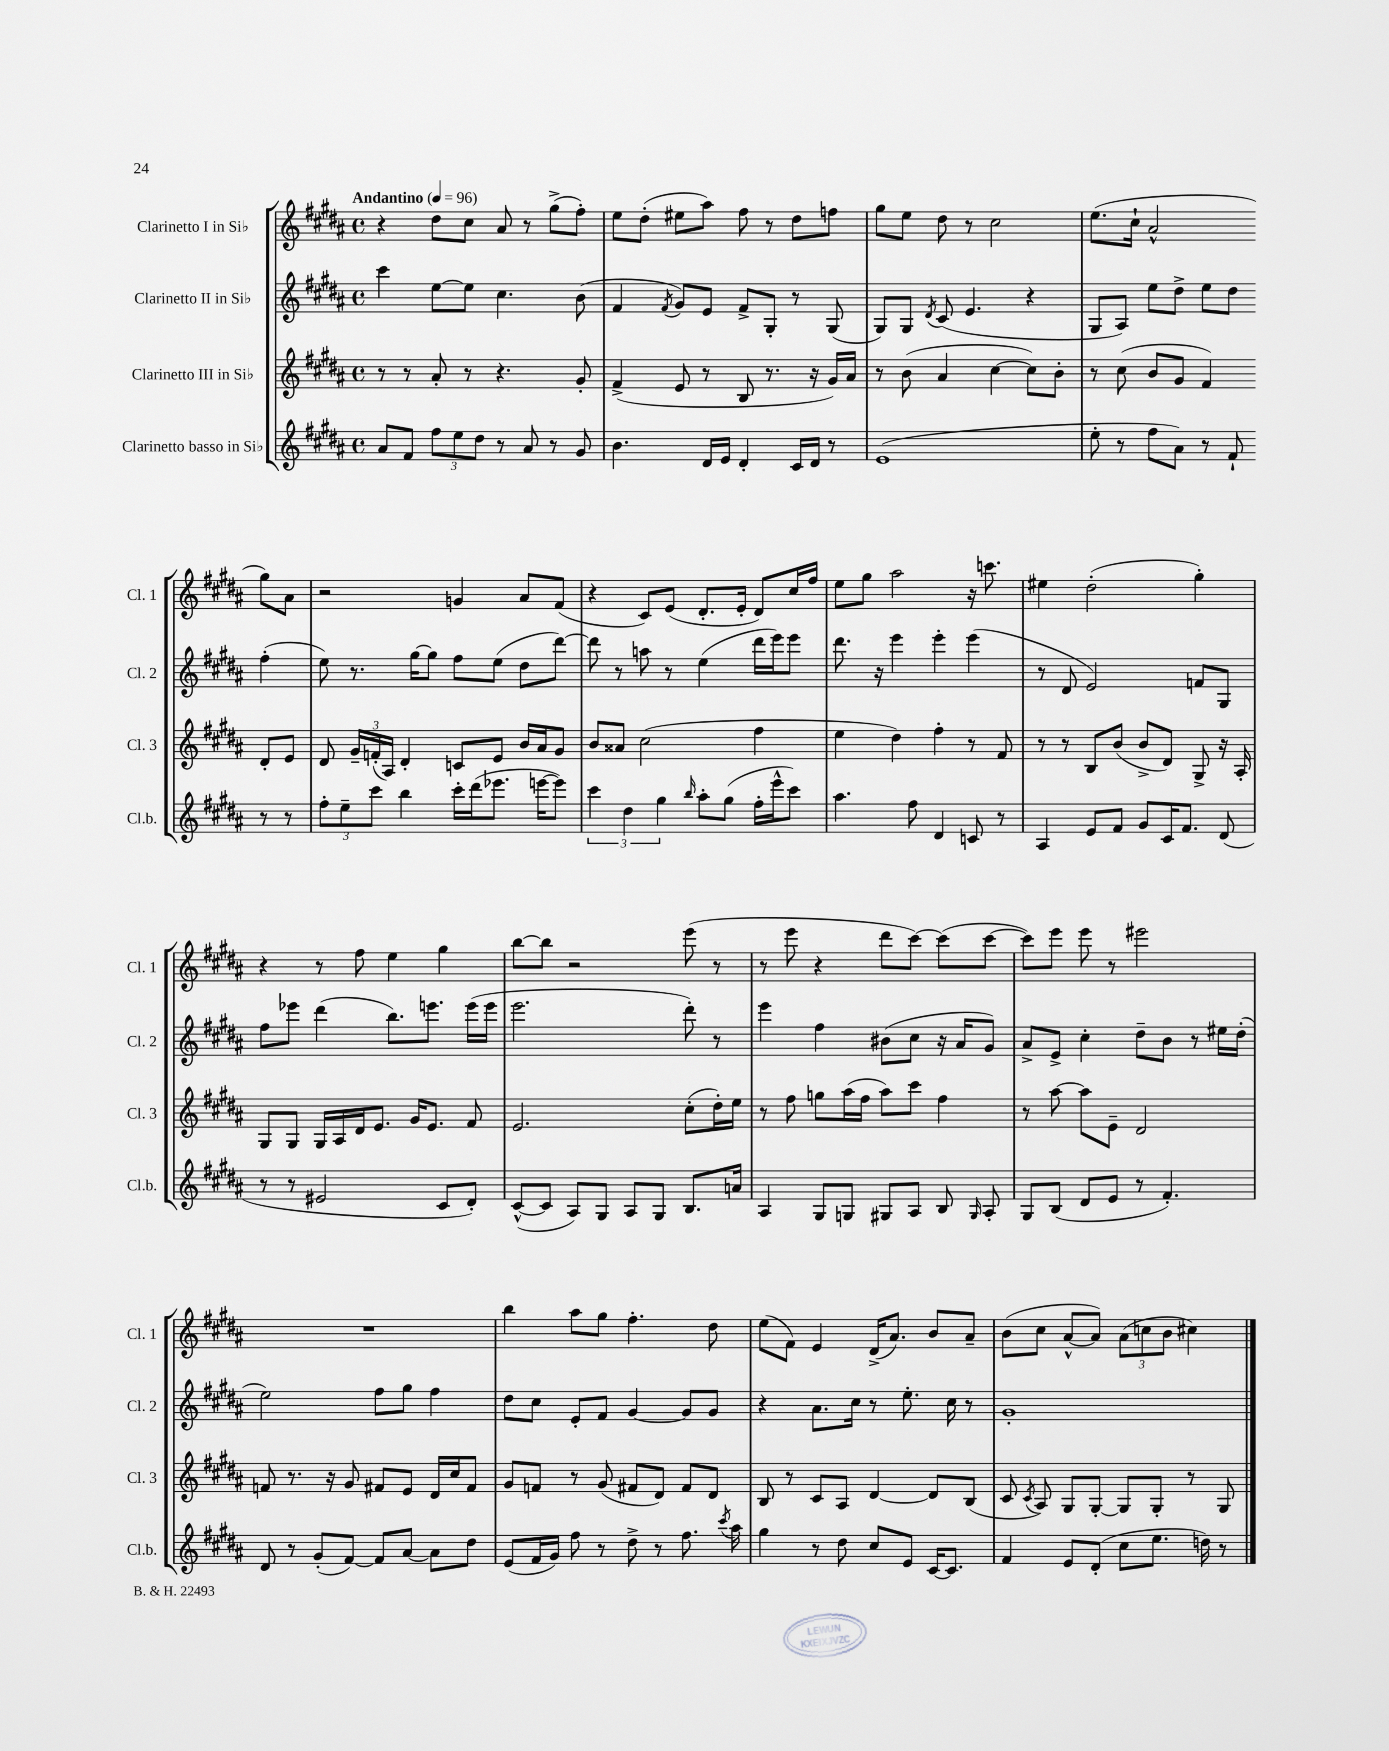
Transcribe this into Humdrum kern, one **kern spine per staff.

**kern	**kern	**kern	**kern
*part4	*part3	*part2	*part1
*staff4	*staff3	*staff2	*staff1
*I"Clarinetto basso in Si♭	*I"Clarinetto III in Si♭	*I"Clarinetto II in Si♭	*I"Clarinetto I in Si♭
*I'Cl.b.	*I'Cl. 3	*I'Cl. 2	*I'Cl. 1
*clefG2	*clefG2	*clefG2	*clefG2
*k[f#c#g#d#a#]	*k[f#c#g#d#a#]	*k[f#c#g#d#a#]	*k[f#c#g#d#a#]
*M4/4	*M4/4	*M4/4	*M4/4
*met(c)	*met(c)	*met(c)	*met(c)
*MM96	*MM96	*MM96	*MM96
=1	=1	=1	=1
!	!	!	!LO:TX:a:B:t=Andantino
8a#/L	8r	4ccc#\	4r
8f#/J	8r	.	.
12ff#\L	8a#'/	[8ee\L	8dd#\L
12ee\	.	.	.
.	8r	8ee\J]	8cc#\J
12dd#\J	.	.	.
8r	4.r	4.cc#\	8a#/
8a#/	.	.	8r
8r	.	.	(8gg#^\L
8g#/	8g#'/	(8b\	8ff#'\J)
=2	=2	=2	=2
4.b\	(4f#^/	4f#/	8ee\L
.	.	.	(8dd#'\J
.	.	8qf#/	.
.	8e/	8g#/L)	8ee#X\L
16d#/LL	8r	8e/J	8aa#\J)
16e/JJ	.	.	.
4d#'/	8B/	8f#^/L	8ff#\
.	8.r	8G#'/J	8r
16c#/LL	.	8r	8dd#\L
16d#/JJ	16r	.	.
8r	16g#/LL)	(8G#/	8ffn\J
.	16a#/JJ	.	.
=3	=3	=3	=3
(1e	8r	8G#/L)	8gg#\L
.	(8b\	8G#/J	8ee\J
.	.	8qd#/	.
.	4a#/	(8c#/	8dd#\
.	.	4.e/	8r
.	[4cc#\	.	2cc#\
.	8cc#\L])	4r	.
.	8b'\J	.	.
=4	=4	=4	=4
8ee'\	8r	8G#/L	(8.ee\L
8r	(8cc#\	8A#/J)	.
.	.	.	16cc#`\Jk
8ff#\L	8b/L	8ee\L	2a#^^/
8a#\J)	8g#/J	8dd#^\J	.
8r	4f#/)	8ee\L	.
8f#`/	.	8dd#\J	.
8r	8d#'/L	(4ff#'\	8gg#\L)
8r	8e/J	.	8a#\J
!!LO:LB:g=z
=5	=5	=5	=5
12ff#'\L	8d#/	8ee\)	2r
12ee~\	.	.	.
.	24g#~/LL	8.r	.
12ccc#\J	(24fn'/	.	.
.	24A#/JJ)	.	.
4bb\	4d#'/	.	.
.	.	[16gg#\KL	.
.	.	8gg#\J]	.
16ccc#'\LL	8cn/L	8ff#\L	4gn/
(16ddd#\J	.	.	.
8.eee-X\J	8e/J	(8ee\J	.
.	16b/LL	8dd#\L	8a#/L
[16eeen\KL	16a#/J	.	.
8eee\J])	8g#/J	[8ddd#\J)	(8f#/J
=6	=6	=6	=6
6ccc#\	8b/L	8ddd#\]	4r
.	8a##X/J	8r	.
6dd#\	.	.	.
.	(2cc#\	8aan\	8c#/L)
6gg#\	.	.	.
.	.	8r	(8e/J
16qqbb/	.	.	.
8aa#'\L	.	(4ee\	8.d#'/L
(8gg#\J	.	.	.
.	.	.	16e'/Jk
16ff#'\LL	4ff#\	16ddd#\LL	8d#/L)
16eee^^\J	.	16eee\J)	.
8ccc#\J)	.	8eee\J	16cc#/L
.	.	.	16ff#/JJ
=7	=7	=7	=7
4.aa#\	4ee\	8.ddd#\	8ee\L
.	.	.	8gg#\J
.	.	16r	.
.	4dd#\)	4eee\	2aa#\
8ff#\	.	.	.
4d#/	4ff#'\	4eee'\	.
8cn/	8r	(4eee\	16r
.	.	.	8.cccn\
8r	8f#/	.	.
=8	=8	=8	=8
4A#/	8r	8r	4ee#X\
.	8r	8d#/	.
8e/L	8B/L	2e/)	(2dd#'\
8f#/J	(8b/J	.	.
8g#/L	8b^/L	.	.
16c#/K	8d#/J)	.	.
8.f#/J	.	.	.
.	8G#^/	8fn/L	4gg#'\)
(8d#/	16r	8G#/J	.
.	16A#'/	.	.
!!LO:LB:g=z
=9	=9	=9	=9
8r	8G#/L	8ff#\L	4r
8r	8G#/J	8eee-X\J	.
2e#X/	16G#/LL	(4ddd#\	8r
.	16A#/	.	.
.	16d#/J	.	8ff#\
.	8.e/J	.	.
.	.	8.bb\L)	4ee\
.	16g#/KL	.	.
.	8.e/J	8.eeen\J	.
8c#/L	.	.	4gg#\
8d#'/J)	8f#/	(16eee\LL	.
.	.	16eee\JJ	.
=10	=10	=10	=10
([8c#^^/L	2.e/	2.eee\	[8bb\L
8c#/J]	.	.	8bb\J]
8A#/L)	.	.	2r
8G#/J	.	.	.
8A#/L	.	.	.
8G#/J	.	.	.
8.B/L	(8cc#'\L	8ddd#'\)	(8eee\
.	16dd#'\L)	8r	8r
16an/Jk	16ee\JJ	.	.
=11	=11	=11	=11
4A#/	8r	4eee\	8r
.	8ff#\	.	8eee\
8G#/L	8ggn\L	4ff#\	4r
8Gn/J	(16aa#\L	.	.
.	16ff#\JJ	.	.
8G#X/L	8aa#\L)	(8b#X\L	8ddd#\L
8A#/J	8ccc#\J	8cc#\J	[8ccc#\J)
8B/	4ff#\	16r	(8ccc#\L]
.	.	16a#/KL	.
16qqG#/	.	.	.
8A#'/	.	8g#/J)	[8ccc#\J
=12	=12	=12	=12
8G#/L	8r	8a#^/L	8ccc#\L])
(8B/J	[8aa#\	8e^/J	8eee\J
8d#/L	8aa#\L]	4cc#'\	8eee\
8e/J	8e~\J	.	8r
8r	2d#/	8dd#~\L	2eee#X\
4.f#'/)	.	8b\J	.
.	.	8r	.
.	.	16ee#X\LL	.
.	.	(16dd#'\JJ	.
!!LO:LB:g=z
=13	=13	=13	=13
8d#/	8fn/	2ee\)	1r
8r	8.r	.	.
(8g#'/L	.	.	.
.	16r	.	.
[8f#/J)	8g#/	.	.
8f#/L]	8f#X/L	8ff#\L	.
[8a#/J	8e/J	8gg#\J	.
8a#\L]	16d#/LL	4ff#\	.
.	16cc#/J	.	.
8dd#\J	8f#/J	.	.
=14	=14	=14	=14
(8e/L	8g#/L	8dd#\L	4bb\
16f#/L	8fn/J	8cc#\J	.
16g#/JJ)	.	.	.
8ff#\	8r	8e'/L	8aa#\L
8r	(8g#/	8f#/J	8gg#\J
8dd#^\	8f#X/L	[4g#/	4.ff#'\
8r	8d#/J)	.	.
8.ff#\	8f#/L	8g#/L]	.
.	8d#/J	8g#/J	8dd#\
8qccc#/	.	.	.
16aa#\	.	.	.
=15	=15	=15	=15
4gg#\	8B/	4r	(8ee\L
.	8r	.	8f#\J)
8r	8c#/L	8.a#\L	4e/
8dd#\	8A#/J	.	.
.	.	16cc#\Jk	.
8cc#/L	[4d#/	8r	(16d#^/KL
.	.	.	8.a#/J)
8e/J	.	8.ee'\	.
[16c#/KL	8d#/L]	.	8b/L
8.c#/J]	.	16cc#\	.
.	(8B/J	8r	8a#~/J
=16	=16	=16	=16
4f#/	8c#/	1g#'	(8b\L
.	8qc#/	.	.
.	8A#/)	.	8cc#\J
8e/L	8G#/L	.	[8a#^^/L
(8d#'/J	[8G#'/J	.	8a#/J])
8cc#\L	8G#/L]	.	(12a#\L
.	.	.	12ccn\
8.ee\J	8G#'/J	.	.
.	.	.	12b\J
.	8r	.	4cc#X\)
16ddn\)	.	.	.
8r	8G#/	.	.
==	==	==	==
*-	*-	*-	*-
